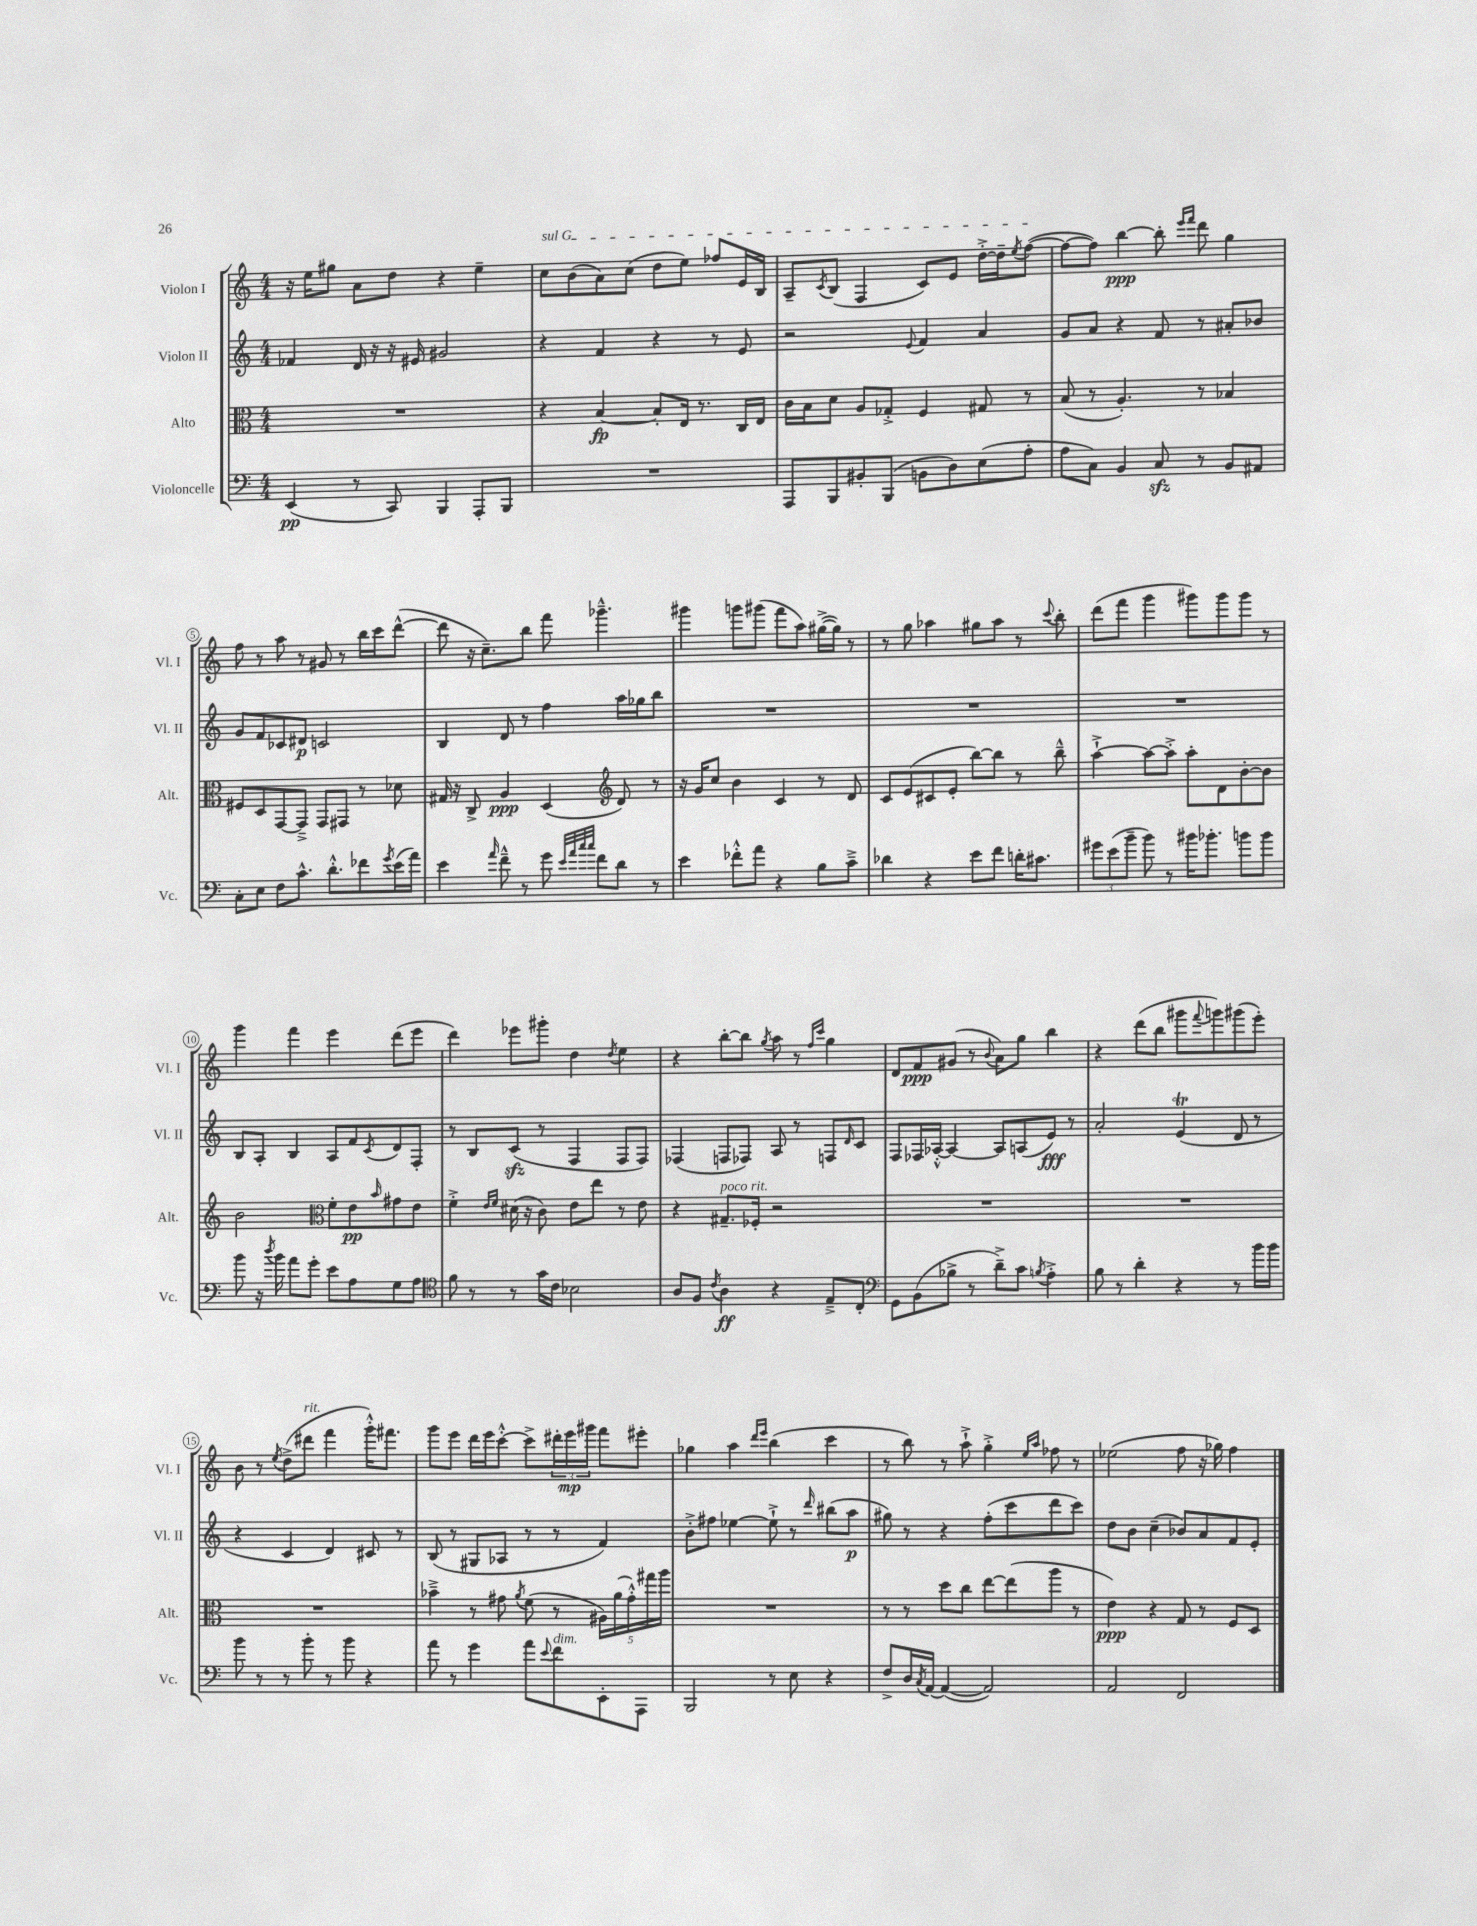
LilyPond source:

<<
\new StaffGroup <<
\new Staff = "s0" \with { instrumentName = "Violon I" shortInstrumentName = "Vl. I" } {
    \clef treble \key c \major \numericTimeSignature \time 4/4
    r16 e''16 gis''8 a'8 d''8 r4 e''4-- |
    \once \override TextSpanner.bound-details.left.text = \markup { \italic "sul G" } c''8\startTextSpan b'8( a'8) c''8( d''8 e''8) fes''8 e'16 b16 |
    a8-- \acciaccatura { c'8 } b8( f4 c'8) e'8 d''16~-.-> d''16-- \acciaccatura { e''8 } f''8~\stopTextSpan( |
    f''8~ f''8) b''4~\ppp b''8-. \grace { e'''16 f'''16 } d'''8 g''4 |
    f''8 r8 a''8 r8 gis'8 r8 b''16 c'''16 d'''8~-^( |
    d'''8 r16 c''8.--) b''8 f'''8 ges'''4.---^ |
    gis'''4 g'''8 gis'''8( f'''8 a''8) gis''16~->( gis''16) r8 |
    r8 g''8 aes''4 gis''8 aes''8 r8 \appoggiatura { c'''8 } b''8-. |
    d'''8( f'''8 g'''4 gis'''8) gis'''8 gis'''8 r8 |
    g'''4 f'''4 e'''4 d'''8( e'''8 |
    d'''4) ees'''8 gis'''8-. d''4 \acciaccatura { d''8 } e''4 |
    r4 b''8~-. b''8 \acciaccatura { g''8 } a''8 r8 \grace { f''16 c'''16 } g''4 |
    d'8 f'8\ppp gis'8( r8 \appoggiatura { b'8 } a'8) g''8 b''4 |
    r4 d'''8( b''8 gis'''8 \appoggiatura { f'''8 } g'''8) gis'''8( e'''8-.) |
    b'8 r8 \acciaccatura { e''8 } d''8->( dis'''8^\markup { \italic "rit." } f'''4 g'''16-.-^) fis'''8. |
    g'''8 e'''8 d'''16 e'''16 c'''8~-.-^ c'''8-> \tuplet 3/2 { dis'''16-. e'''16\mp gis'''16 } f'''8 eis'''8-. |
    ges''4 a''4 \grace { d'''16 e'''16 } b''4( c'''4 |
    r8 b''8) r8 a''8-!-> g''4-.-> \grace { e''16 a''16 } fes''8 r8 |
    ees''2( f''8 r16 ges''16) f''4 \bar "|." |
}
\new Staff = "s1" \with { instrumentName = "Violon II" shortInstrumentName = "Vl. II" } {
    \clef treble \key c \major \numericTimeSignature \time 4/4
    fes'4 d'16 r16 r16 eis'16 gis'2 |
    r4 f'4 r4 r8 e'8 |
    r2 \appoggiatura { e'8 } f'4 a'4 |
    g'8 a'8 r4 f'8 r8 ais'8-. bes'8 |
    g'8 f'8 ces'8 dis'8\p c'2 |
    b4 d'8 r8 f''4 a''16 ges''16 b''8 |
    R1 |
    R1 |
    R1 |
    b8 a8-. b4 a8 f'8 \acciaccatura { c'8 } d'8 f8-. |
    r8 b8 c'8\sfz( r8 f4 f8 f8) |
    fes4( f8 fes8) a8 r8 f8 \grace { d'16 } c'8 |
    f8 fes16 aes16~-.-^ aes4~ aes8 a8( e'8\fff) r8 |
    a'2-. e'4\trill( d'8 r8 |
    r4 c'4 d'4) cis'8 r8 |
    b8( r8 gis8 aes8 r8 r8 f'4) |
    b'8-.-> fis''8 ees''4~ ees''8-!-> r8 \grace { d'''16 } bis''8( a''8\p |
    gis''8) r8 r4 f''8-.( c'''8 d'''8 c'''8) |
    d''8 b'8 c''4--( bes'8) a'8 f'8 e'8-. \bar "|." |
}
\new Staff = "s2" \with { instrumentName = "Alto" shortInstrumentName = "Alt." } {
    \clef alto \key c \major \numericTimeSignature \time 4/4
    R1 |
    r4 b4~\fp b8-. e16 r8. c16 e16 |
    c'16 b16 d'8 a8 ges8-.-> f4 gis8 r8 |
    b8( r8 a4.-.) r8 bes4 |
    fis8 d8 g,8~ g,8---> g,8 gis,8 r8 des'8 |
    gis16 r16 c8-> a4\ppp d4( \clef treble d'8) r8 |
    r16 g'16 c''8 b'4 c'4 r8 d'8 |
    c'8 e'8( cis'8 e'8-. b''8~) b''8 r8 b''8---^ |
    a''4~-!-> a''8~ a''8-.-> a''8-. d'8 b'8~-. b'8 |
    b'2 \clef alto f'8-. e'8\pp \grace { b'16 } gis'8 e'8 |
    f'4-.-> \grace { e'16 f'16 } dis'16( r16 c'8) e'8 e''8 r8 e'8 |
    r4 gis8.--^\markup { \italic "poco rit." } fes16-. r2 |
    R1 |
    R1 |
    R1 |
    bes'4---> r8 gis'8 \acciaccatura { a'8 } f'8( r8 \tuplet 5/4 { ais16) a'16( gis'16-.-^) gis''16 a''16 } |
    R1 |
    r8 r8 d''8 c''8 e''8~ e''8( a''8 r8 |
    e'4\ppp) r4 g8 r8 f8 d8 \bar "|." |
}
\new Staff = "s3" \with { instrumentName = "Violoncelle" shortInstrumentName = "Vc." } {
    \clef bass \key c \major \numericTimeSignature \time 4/4
    e,4\pp( r8 c,8) b,,4 a,,8-. b,,8 |
    R1 |
    a,,8 b,,8 bis,8-. b,,8( b,8 d8) e8( a8-. |
    a8 c8) b,4 c8\sfz r8 b,8 ais,8 |
    c8-. e8 f8 c'8.-^ d'8.-.-^ fes'8 \acciaccatura { g'8 } e'16( a'16) |
    e'4 \grace { a'16 } f'8---^ r8 g'8 \grace { e'32 a'32 c''32 c''32 } f'8 d'8 r8 |
    e'4 fes'8-.-^ a'8 r4 b8 c'8---> |
    des'4 r4 e'8 f'8 d'16-. cis'8. |
    \tuplet 3/2 { gis'8 e'8( b'8-- } b'8) r8 bis'16 bes'8.-. b'8 b'8 |
    b'8 r16 \acciaccatura { d''8 } b'16 a'8 g'8-. e'8 a8 g8 a8 |
    \clef tenor f'8 r8 r8 g'16 c'16 bes2 |
    a8 f8 \acciaccatura { c'8 } a4\ff r4 e8---> c8-. |
    \clef bass g,8 b,8( bes8-> r8 d'8--->) c'8 \acciaccatura { b8 } a4-.-> |
    b8 r8 d'4-. r4 r8 b'16 b'16 |
    b'8 r8 r8 b'8-. r8 b'8 r4 |
    a'8 r8 g'4 a'8 \appoggiatura { e'8 } f'8^\markup { \italic "dim." } e,8-. a,,8 |
    b,,2 r8 e8 r4 |
    f8-> d16 \acciaccatura { c8 } a,16~ a,4~( a,2) |
    a,2 f,2 \bar "|." |
}
>>
>>
\layout { \context { \Score \override BarNumber.stencil = #(make-stencil-circler 0.1 0.3 ly:text-interface::print) } }
